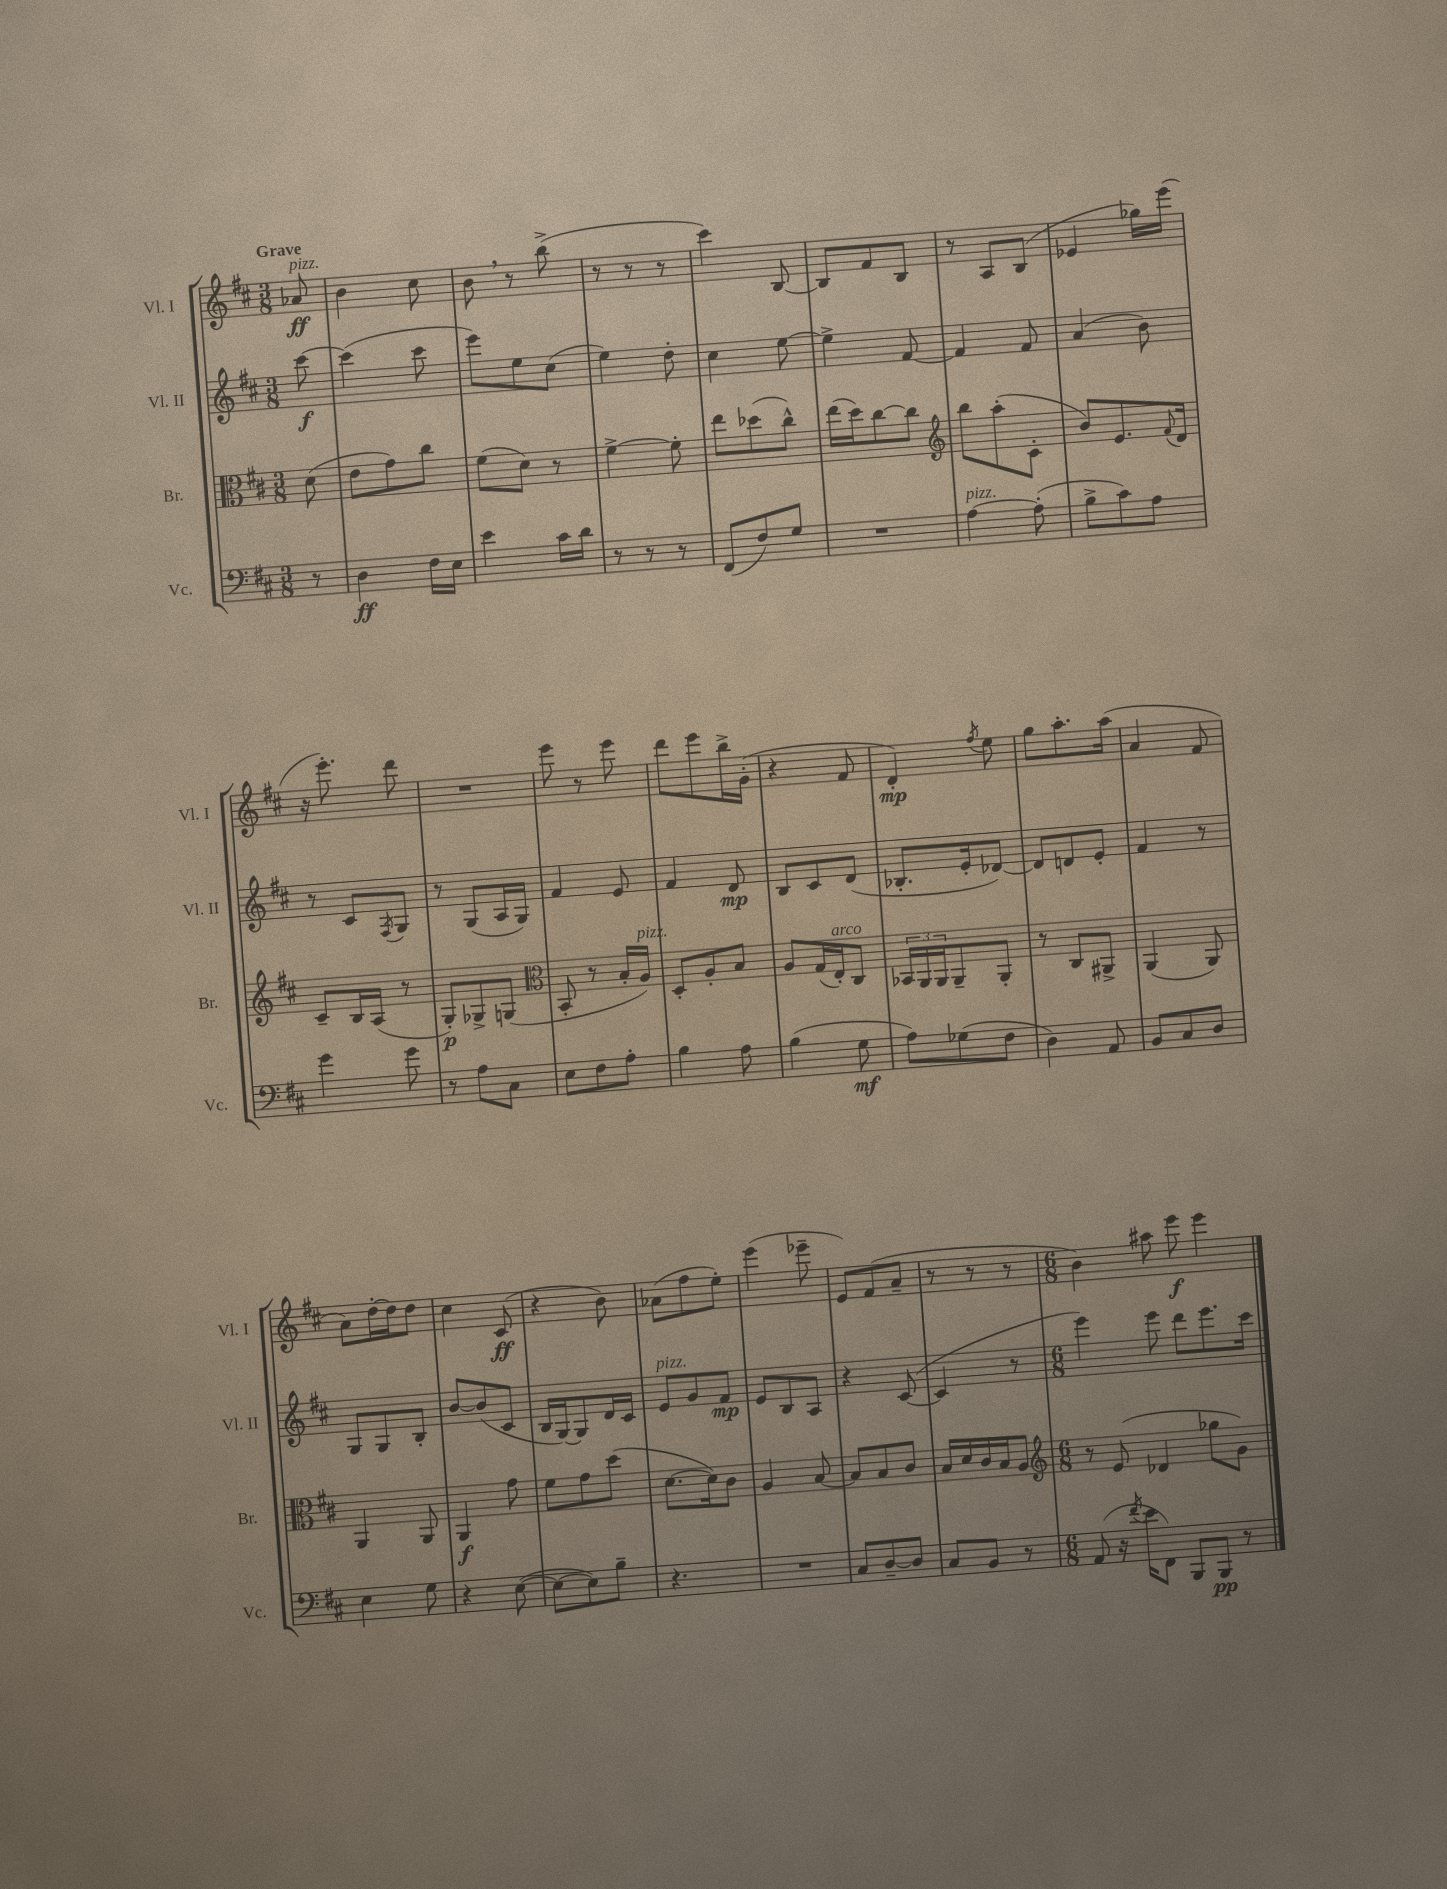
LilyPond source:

<<
\new StaffGroup <<
\new Staff = "s0" \with { instrumentName = "Vl. I" shortInstrumentName = "Vl. I" } {
    \clef treble \key d \major \numericTimeSignature \time 3/8 \partial 8 \tempo "Grave"
    aes'8\ff^\markup { \italic "pizz." } |
    b'4 cis''8 |
    b'8 \breathe r8 b''8->( |
    r8 r8 r8 |
    cis'''4) b8~ |
    b8 fis'8 b8 |
    r8 a8 b8( |
    ees'4 ges''16) e'''16( |
    r16 e'''8.-.) d'''8 |
    R4. |
    e'''8 r8 e'''8 |
    d'''8 e'''8 b''16-> g'16-.( |
    r4 fis'8 |
    d'4-.\mp) \acciaccatura { fis''8 } e''8 |
    g''8 a''8.-. a''16( |
    a'4 fis'8 |
    a'8) d''16~-. d''16 d''8 |
    cis''4 cis'8\ff( |
    r4 b'8) |
    aes'8( fis''8 e''8-.) |
    e'''4( ees'''8-- |
    e'8) fis'8( a'8-- |
    r8 r8 r8 |
    \numericTimeSignature \time 6/8 b'4) ais''8 e'''8\f e'''4 \bar "|." |
}
\new Staff = "s1" \with { instrumentName = "Vl. II" shortInstrumentName = "Vl. II" } {
    \clef treble \key d \major \numericTimeSignature \time 3/8 \partial 8
    cis'''8~\f |
    cis'''4( cis'''8 |
    e'''8) e''8 cis''8( |
    e''4) d''8-. |
    cis''4 e''8~ |
    e''4-> fis'8~ |
    fis'4 fis'8 |
    a'4( b'8) |
    r8 cis'8 \acciaccatura { fis8 } g8 |
    r8 g8( a16 g16) |
    fis'4 e'8 |
    fis'4 d'8\mp |
    b8 cis'8 d'8( |
    bes8.-. e'16-. des'8~) |
    des'8 d'8 e'8-. |
    fis'4 r8 |
    g8 g8 b8-. |
    b'8~ b'8( cis'8 |
    b16 g16~) g8 d'16 cis'16 |
    e'8^\markup { \italic "pizz." } g'8 fis'8\mp |
    e'8 b8 a8 |
    r4 cis'8~( |
    cis'4 r8 |
    \numericTimeSignature \time 6/8 e'''4) e'''8 d'''8 e'''8. cis'''16 \bar "|." |
}
\new Staff = "s2" \with { instrumentName = "Br." shortInstrumentName = "Br." } {
    \clef alto \key d \major \numericTimeSignature \time 3/8 \partial 8
    d'8( |
    e'8 g'8) cis''8 |
    fis'8( d'8) r8 |
    fis'4~-> fis'8-. |
    e''8 des''8( cis''8-^) |
    e''16( d''16) cis''8~ cis''8 |
    \clef treble b''8 a''8-.( cis'8-. |
    b'8) e'8. \appoggiatura { fis'8 } d'16 |
    cis'8-- b16 a16( r8 |
    g8-.\p) ges8-> g8( |
    \clef alto b,8-. r8 b16-. a16^\markup { \italic "pizz." }) |
    d8-. a8-. b8 |
    a8 g16( e16-.^\markup { \italic "arco" }) cis8 |
    \tuplet 3/2 { bes,16 a,16 a,16 } a,8-- a,8-. |
    r8 cis8 ais,8-> |
    a,4( a,8) |
    a,4 a,8 |
    a,4\f g'8 |
    fis'8 g'8 d''8( |
    d'8.~ d'16) cis'8 |
    a4 b8~ |
    b8 b8 cis'8 |
    b16 d'16 cis'16 b16 a8 |
    \numericTimeSignature \time 6/8 \clef treble r8 e'8( des'4 ges''8 g'8) \bar "|." |
}
\new Staff = "s3" \with { instrumentName = "Vc." shortInstrumentName = "Vc." } {
    \clef bass \key d \major \numericTimeSignature \time 3/8 \partial 8
    r8 |
    d4\ff fis16 e16 |
    e'4 cis'16 d'16 |
    r8 r8 r8 |
    fis,8( fis8) g8 |
    R4. |
    a4~^\markup { \italic "pizz." } a8-.( |
    b8-> cis'8) a8 |
    g'4 g'8 |
    r8 a8 cis8 |
    e8 fis8 a8-. |
    b4 a8 |
    b4( g8\mf |
    a8) ges8( fis8 |
    d4) a,8 |
    b,8 cis8 d8 |
    e4 g8 |
    r4 e8~( |
    e8~ e8) b8-- |
    r4. |
    R4. |
    cis8 d8~-- d8 |
    cis8 b,8 r8 |
    \numericTimeSignature \time 6/8 a,8( r16 \acciaccatura { fis'8 } e'16 fis,8) b,,8 b,,8\pp r8 \bar "|." |
}
>>
>>
\layout { \context { \Score \remove "Bar_number_engraver" } }
